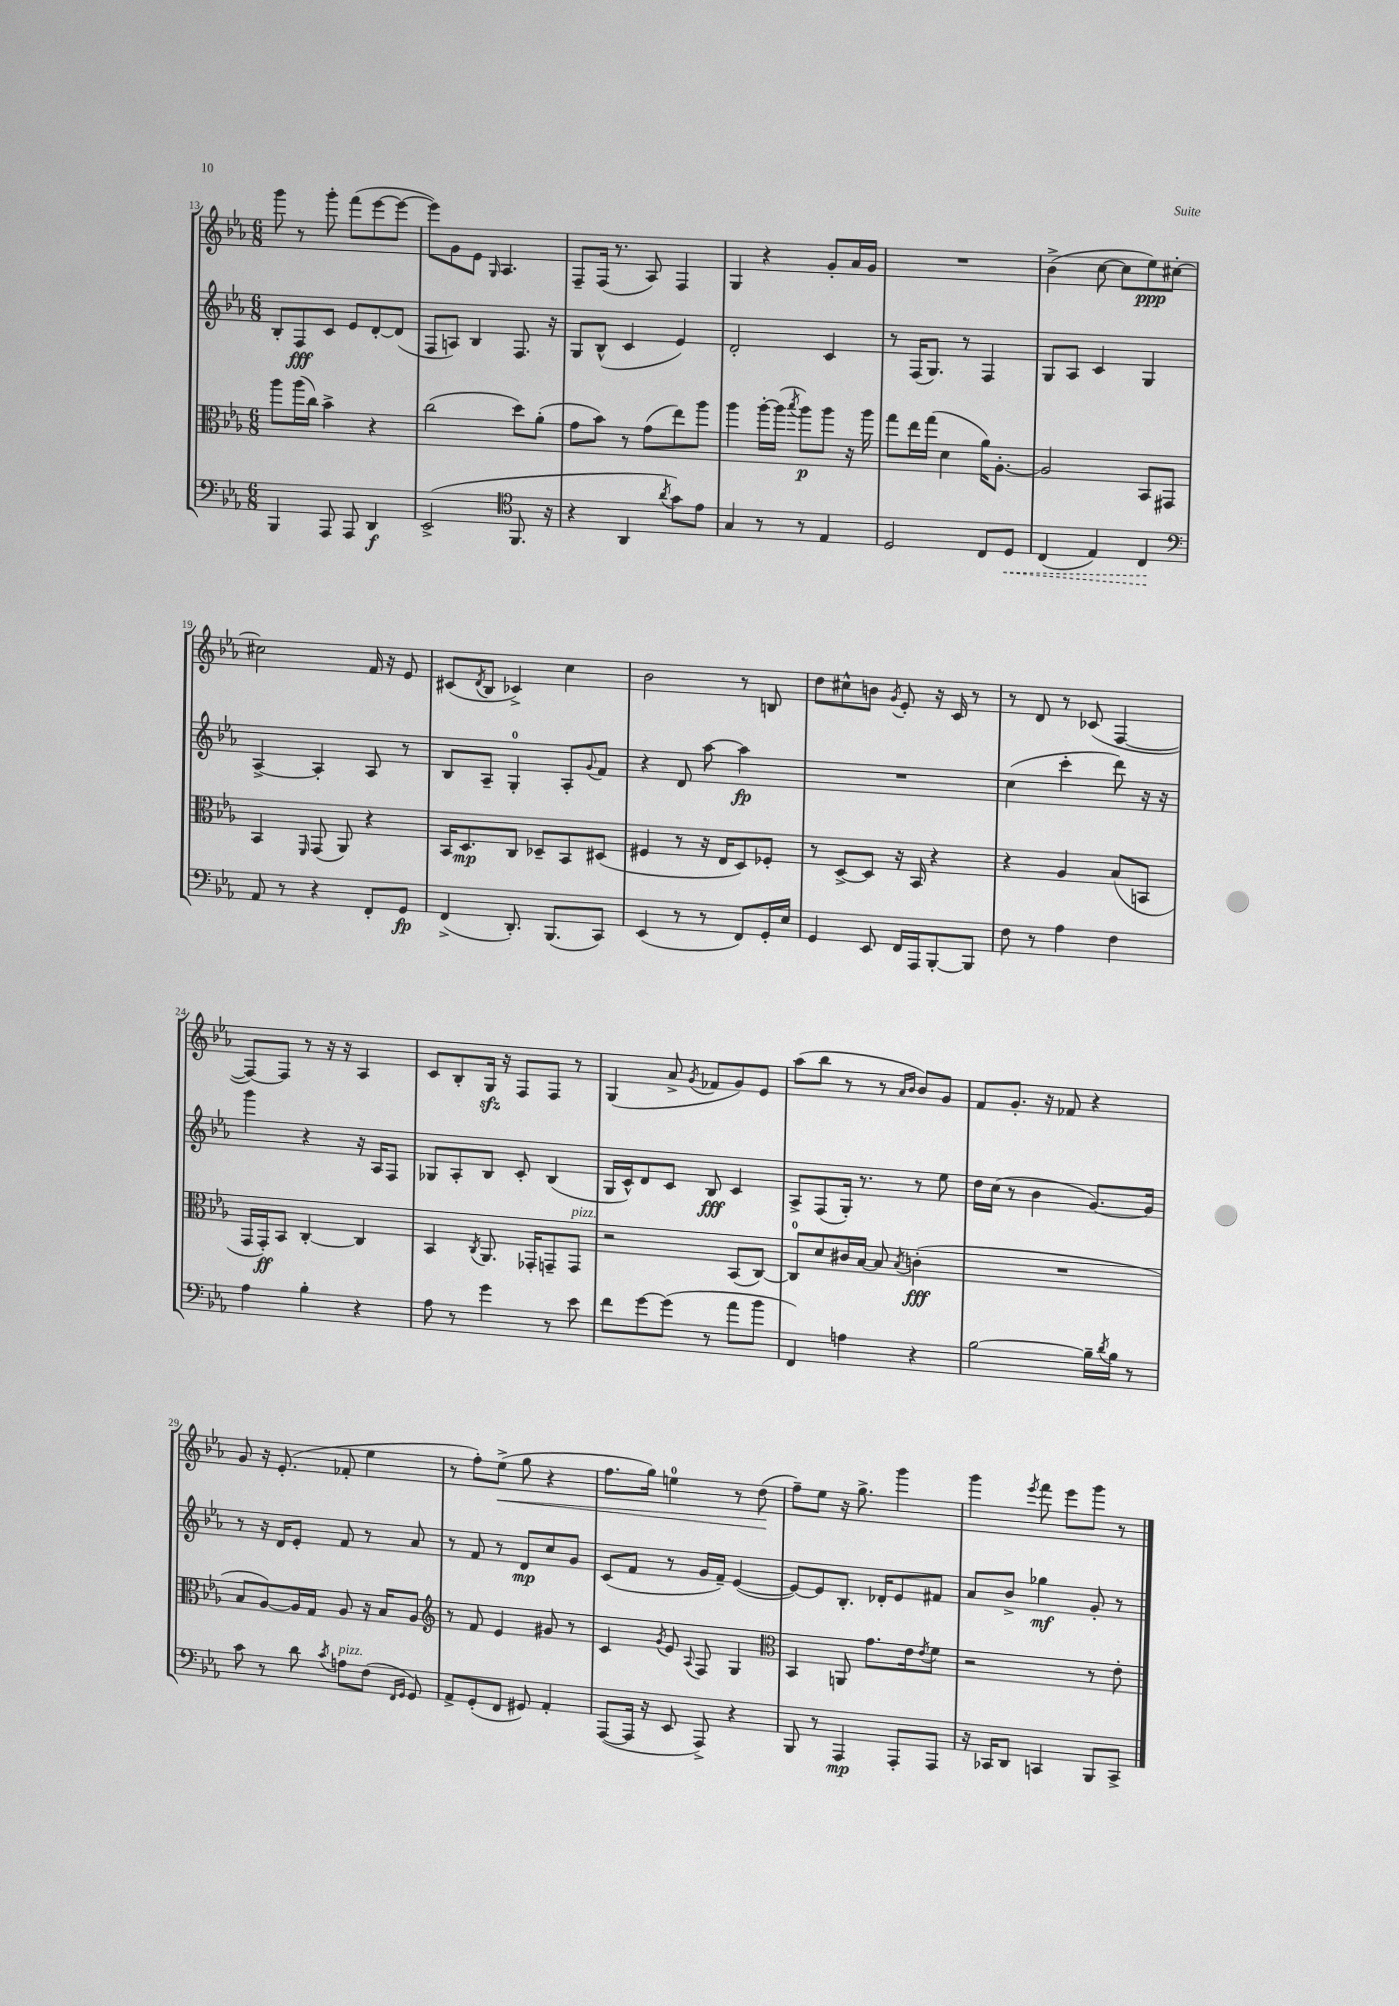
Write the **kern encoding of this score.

**kern	**dynam	**kern	**dynam	**kern	**dynam	**kern	**dynam
*part4	*part4	*part3	*part3	*part2	*part2	*part1	*part1
*staff4	*staff4	*staff3	*staff3	*staff2	*staff2	*staff1	*staff1
*clefF4	*	*clefC3	*	*clefG2	*	*clefG2	*
*k[b-e-a-]	*	*k[b-e-a-]	*	*k[b-e-a-]	*	*k[b-e-a-]	*
*M6/8	*	*M6/8	*	*M6/8	*	*M6/8	*
=13	=13	=13	=13	=13	=13	=13	=13
4BBB-/	.	8aa-\L	.	8B-'/L	.	8ggg\	.
.	.	(16aa-\L	.	8F/	fff	8r	.
.	.	16cc\JJ)	.	.	.	.	.
8AAA-/	.	4b-^\	.	8c/J	.	8ggg'\	.
8AAA-/	.	.	.	8e-/L	.	(8fff\L	.
4DD/	f	4r	.	[8d'/	.	[8eee-\	.
.	.	.	.	(8d/J]	.	8eee-\J_	.
=14	=14	=14	=14	=14	=14	=14	=14
(2EE-^/	.	(2cc\	.	8F/L	.	8eee-\L])	.
.	.	.	.	8An/J)	.	8g\	.
.	.	.	.	4B-/	.	8e-\J	.
.	.	.	.	.	.	16qqG/	.
.	.	.	.	.	.	4.A-/	.
*clefC4	*	*	*	*	*	*	*
8.FF/	.	8dd\L)	.	8.F/	.	.	.
.	.	(8a-'\J	.	.	.	.	.
16r	.	.	.	16r	.	.	.
=15	=15	=15	=15	=15	=15	=15	=15
4r	.	8g\L	.	8G/L	.	8F~/L	.
.	.	8b-\J)	.	(8B-^^/J	.	(16F/Jk	.
.	.	.	.	.	.	8.r	.
4AA-/	.	8r	.	4c/	.	.	.
.	.	(8g\L	.	.	.	8A-/)	.
8qa-/	.	.	.	.	.	.	.
8g\L)	.	8ee-\)	.	4e-/)	.	4F/	.
8e-\J	.	8aa-\J	.	.	.	.	.
=16	=16	=16	=16	=16	=16	=16	=16
4G/	.	4aa-\	.	2d'/	.	4G/	.
8r	.	[16aa-'\LL	.	.	.	4r	.
.	.	(16aa-\JJ]	.	.	.	.	.
.	.	8qbb-/	.	.	.	.	.
8r	.	8aa-\L)	p	.	.	.	.
4E-/	.	8aa-\J	.	4c/	.	8g'/L	.
.	.	16r	.	.	.	16a-/L	.
.	.	16aa-\	.	.	.	16g/JJ	.
=17	=17	=17	=17	=17	=17	=17	=17
2D/	.	8gg\L	.	8r	.	2.r	.
.	.	16ee-\L	.	(16F/KL	.	.	.
.	.	(16gg\JJ	.	8.G/J)	.	.	.
.	.	4d\	.	.	.	.	.
.	.	.	.	8r	.	.	.
8C/L	.	16a-\KL)	.	4F/	.	.	.
.	.	[8.A-'\J	.	.	.	.	.
!	!LO:HP:b	!	!	!	!	!	!
8D/J	<	.	.	.	.	.	.
=18	=18	=18	=18	=18	=18	=18	=18
(4C/	.	2A-/]	.	8G/L	.	(4b-^\	.
.	.	.	.	8A-/J	.	.	.
4E-/)	.	.	.	4c/	.	[8cc\	.
.	.	.	.	.	.	8cc\L]	.
4C/	.	8BB-/L	.	4G/	.	8ee-\)	ppp
.	.	8GG#X/J	.	.	.	[8cc#X'\J	.
.	[	.	.	.	.	.	.
!!LO:LB:g=z
=19	=19	=19	=19	=19	=19	=19	=19
*clefF4	*	*	*	*	*	*	*
8AA-/	.	4BB-/	.	[4A-^/	.	2cc#X\]	.
8r	.	.	.	.	.	.	.
.	.	16qqFF/	.	.	.	.	.
4r	.	(8GG/	.	4A-'/]	.	.	.
.	.	8AA-/)	.	.	.	.	.
8FF'/L	.	4r	.	8A-/	.	16f/	.
.	.	.	.	.	.	16r	.
8GG/J	fp	.	.	8r	.	8e-/	.
=20	=20	=20	=20	=20	=20	=20	=20
(4FF^/	.	16BB-/KL	.	8B-/L	.	(8c#X/L	.
.	.	8.D/	mp	.	.	.	.
.	.	.	.	.	.	8qd/	.
.	.	.	.	8A-~/J	.	8B-/J	.
8.DD'/)	.	8C/J	.	4G'/	.	4c-X^/)	.
.	.	8D-X~/L	.	.	.	.	.
(8.BBB-/L	.	.	.	.	.	.	.
.	.	8BB-/	.	8A-'/L	.	4cc\	.
.	.	.	.	8qqg/	.	.	.
8CC/J)	.	(8D#X/J	.	8f/J	.	.	.
=21	=21	=21	=21	=21	=21	=21	=21
(4EE-/	.	4F#X/	.	4r	.	2b-\	.
8r	.	8r	.	8d/	.	.	.
8r	.	16r	.	[8aa-\	.	.	.
.	.	16E-/KL	.	.	.	.	.
8FF/L)	.	8D/)	.	4aa-\]	fp	8r	.
16GG'/L	.	8F-X'/J	.	.	.	8Bn/	.
16E-/JJ	.	.	.	.	.	.	.
=22	=22	=22	=22	=22	=22	=22	=22
4GG/	.	8r	.	2.r	.	8dd\L	.
.	.	[8D^/L	.	.	.	8cc#X^^\	.
8EE-/	.	8D/J]	.	.	.	8bn\J	.
.	.	.	.	.	.	8qg/	.
16FF/LL	.	16r	.	.	.	8e-'/	.
16AAA-/J	.	16BB-/	.	.	.	.	.
[8BBB-'/	.	4r	.	.	.	16r	.
.	.	.	.	.	.	16c/	.
8BBB-/J]	.	.	.	.	.	8r	.
=23	=23	=23	=23	=23	=23	=23	=23
8F\	.	4r	.	(4cc\	.	8r	.
8r	.	.	.	.	.	8d/	.
4A-\	.	4A-/	.	4ccc'\	.	8r	.
.	.	.	.	.	.	(8c-X/	.
4F\	.	(8B-/L	.	8ddd\)	.	[4F/	.
.	.	8BBn/J	.	16r	.	.	.
.	.	.	.	16r	.	.	.
!!LO:LB:g=z
=24	=24	=24	=24	=24	=24	=24	=24
4A-\	.	16GG/LL	.	4ggg\	.	8F/L_)	.
.	.	16GG'/J)	ff	.	.	.	.
.	.	8BB-/J	.	.	.	8F/J]	.
4B-'\	.	[4C'/	.	4r	.	8r	.
.	.	.	.	.	.	16r	.
.	.	.	.	.	.	16r	.
4r	.	4C/]	.	16r	.	4A-/	.
.	.	.	.	16A-/KL	.	.	.
.	.	.	.	8F/J	.	.	.
=25	=25	=25	=25	=25	=25	=25	=25
8A-\	.	4BB-/	.	8G-X/L	.	8c/L	.
8r	.	.	.	8A-'/	.	8B-'/	.
.	.	8qC/	.	.	.	.	.
4g\	.	8.AA-/	.	8B-/J	.	16Gzz/Jk	.
.	.	.	.	.	.	16r	.
.	.	.	.	8c'/	.	8F/L	.
.	.	16GG-X'/KL	.	.	.	.	.
8r	.	8GGn~/	.	(4B-/	.	8F/J	.
!	!	!LO:TX:a:i:t=pizz.	!	!	!	!	!
8e-\	.	8GG/J	.	.	.	8r	.
=26	=26	=26	=26	=26	=26	=26	=26
8f\L	.	2r	.	16G/LL	.	(4G/	.
.	.	.	.	16c^^/J)	.	.	.
[8g\	.	.	.	8d/	.	.	.
(8g\J]	.	.	.	8c/J	.	8a-^/	.
.	.	.	.	.	.	8qg/	.
8r	.	.	.	8B-/	fff	8f-X/L	.
8a-\L	.	(8BB-/L	.	4c/	.	8g/)	.
8b-\J	.	[8C/J)	.	.	.	8e-/J	.
=27	=27	=27	=27	=27	=27	=27	=27
4FF/)	.	8C/L]	.	8A-^/L	.	(8aa-\L	.
.	.	8d/	.	(8F/	.	8bb-\J	.
4An\	.	16c#X/L	.	16G'/Jk)	.	8r	.
.	.	[16B-/JJ	.	8.r	.	.	.
.	.	8B-/]	.	.	.	8r	.
.	.	.	.	.	.	16qqa-/LL	.
.	.	8qB-/	.	.	.	16qqb-/JJ	.
4r	.	(4cn'\	fff	8r	.	8b-/L)	.
.	.	.	.	8ee-\	.	8g/J	.
=28	=28	=28	=28	=28	=28	=28	=28
[2B-\	.	2.r	.	16dd\LL	.	8f/L	.
.	.	.	.	(16cc\JJ	.	.	.
.	.	.	.	8r	.	8.g'/J	.
.	.	.	.	4b-\	.	.	.
.	.	.	.	.	.	16r	.
.	.	.	.	.	.	8f-X/	.
16B-~\LL]	.	.	.	[8.g/L)	.	4r	.
8qd/	.	.	.	.	.	.	.
16B-\JJ	.	.	.	.	.	.	.
8r	.	.	.	.	.	.	.
.	.	.	.	16g/Jk]	.	.	.
!!LO:LB:g=z
=29	=29	=29	=29	=29	=29	=29	=29
8c\	.	8B-/L	.	8r	.	8g/	.
8r	.	[8A-/)	.	16r	.	16r	.
.	.	.	.	16d/KL	.	(8.e-'/	.
8d\	.	16A-/L]	.	8e-'/J	.	.	.
.	.	16G/JJ	.	.	.	.	.
8qc/	.	.	.	.	.	.	.
!LO:TX:a:i:t=pizz.	!	!	!	!	!	!	!
8An\L	.	8A-/	.	8f/	.	8f-X'/	.
(8F\J	.	16r	.	8r	.	4ee-\	.
.	.	16B-/KL	.	.	.	.	.
16qqFF/LL	.	.	.	.	.	.	.
16qqGG/JJ	.	.	.	.	.	.	.
8GG/)	.	8A-/J	.	8a-/	.	.	.
=30	=30	=30	=30	=30	=30	=30	=30
*	*	*clefG2	*	*	*	*	*
8AA-^/L	.	8r	.	8r	.	8r	.
(8GG'/	.	8f/	.	8f/	.	8ff'\L)	.
!	!	!	!	!	!	!	!LO:HP:b
8FF/J	.	4e-/	.	8r	.	(8ee-^\J	<
8GG#X/)	.	.	.	8d/L	mp	8gg\	.
4AA-'/	.	8g#X/	.	8cc/	.	4r	.
.	.	8r	.	8g/J	.	.	.
=31	=31	=31	=31	=31	=31	=31	=31
([8AAA-/L	.	4c/	.	(8c/L	.	8.ff\L	.
16AAA-/Jk]	.	.	.	8f/J	.	.	.
16r	.	.	.	.	.	16gg\Jk)	.
.	.	8qg/	.	.	.	.	.
8EE-/	.	8e-/	.	8r	.	4een\	.
.	.	8qqA-/	.	.	.	.	.
8AAA-^/)	.	8F/	.	16g/LL	.	.	.
.	.	.	.	16f~/JJ)	.	.	.
4r	.	4G/	.	([4e-/	.	8r	.
.	.	.	.	.	.	(8dd\	.
.	.	.	.	.	.	.	[
=32	=32	=32	=32	=32	=32	=32	=32
*	*	*clefC3	*	*	*	*	*
8BBB-/	.	4BB-/	.	8e-/L_)	.	8ff~\L)	.
8r	.	.	.	8e-/]	.	8ee-\J	.
4AAA-/	mp	8AAn/	.	8.B-'/J	.	16r	.
.	.	.	.	.	.	8.gg^\	.
.	.	8.g\L	.	.	.	.	.
.	.	.	.	16d-X'/KL	.	.	.
8AAA-'/L	.	.	.	8e-/	.	4ggg\	.
.	.	16e-\k	.	.	.	.	.
.	.	8qe-/	.	.	.	.	.
8AAA-/J	.	8f\J	.	8f#X/J	.	.	.
=33	=33	=33	=33	=33	=33	=33	=33
16r	.	2r	.	8a-/L	.	4ggg\	.
16CC-X/KL	.	.	.	.	.	.	.
8DD/J	.	.	.	8b-^/J	.	.	.
.	.	.	.	.	.	8qeee-/	.
4CCn/	.	.	.	4gg-X\	mf	8fff\	.
.	.	.	.	.	.	8eee-\L	.
8BBB-/L	.	8r	.	8g'/	.	8ggg\J	.
8CC^/J	.	8e-'\	.	8r	.	8r	.
==	==	==	==	==	==	==	==
*-	*-	*-	*-	*-	*-	*-	*-
